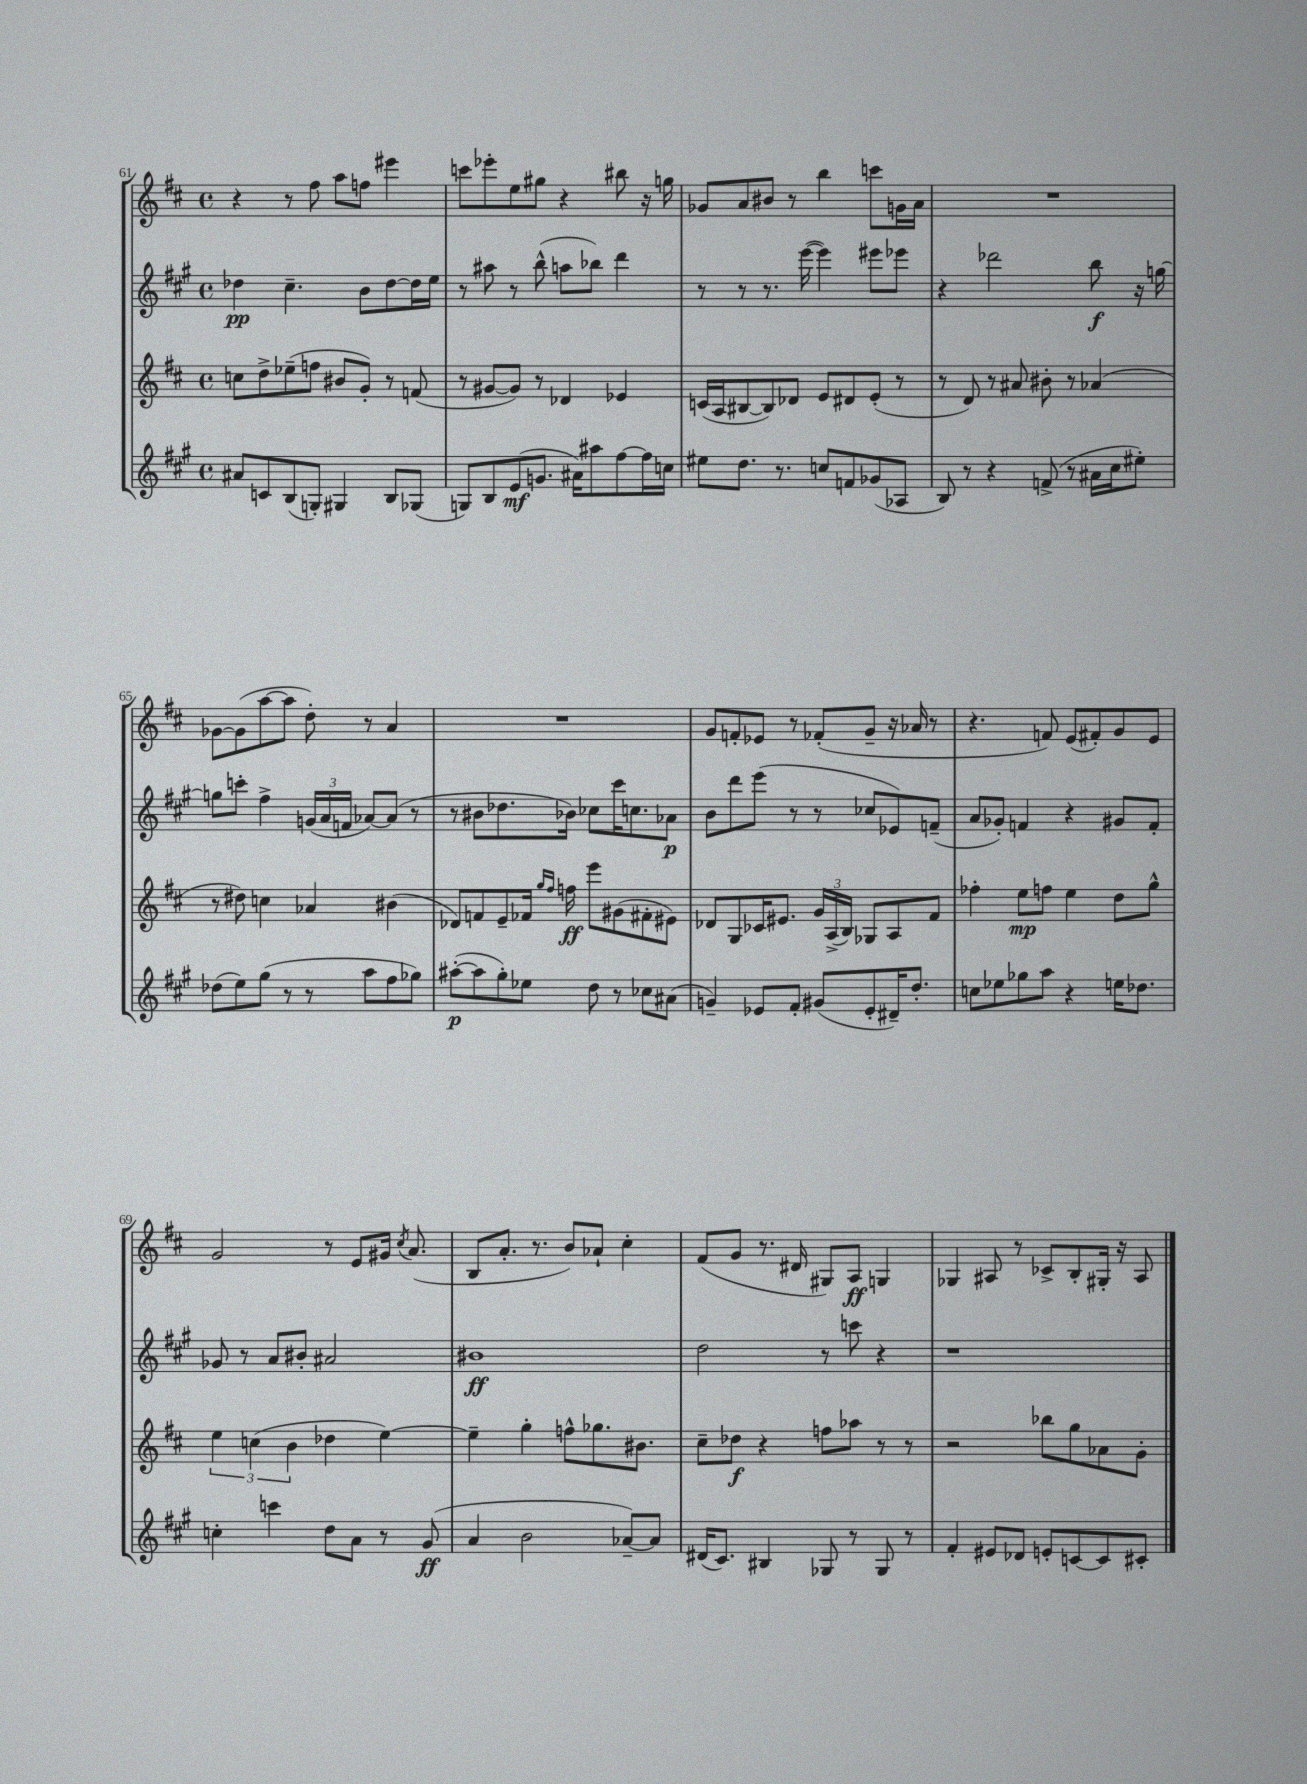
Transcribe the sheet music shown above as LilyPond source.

<<
\new StaffGroup <<
\new Staff = "s0" {
    \clef treble \key d \major \defaultTimeSignature \time 4/4
    \autoBeamOff r4 r8 fis''8 a''8[ f''8] eis'''4 |
    c'''8[ ees'''8-. e''8 gis''8] r4 bis''8 r16 g''16 |
    ges'8[ a'8 bis'8] r8 b''4 c'''8[ g'16 a'16] |
    R1 |
    ges'8[~ ges'8( a''8~ a''8] d''8-.) r8 a'4 |
    R1 |
    g'8[ f'8-. ees'8] r8 fes'8[-.( g'8]-- r16 aes'16 r8 |
    r4. f'8) e'8[( fis'8-.) g'8 e'8] |
    g'2 r8 e'8[ gis'16] \acciaccatura { cis''8 } a'8.( |
    b8[ a'8.]-. r8. b'8[) aes'8]-! cis''4-. |
    fis'8[( g'8] r8. dis'16 gis8[) a8]\ff g4 |
    ges4 ais8 r8 ces'8[-> b8-. gis16]-. r16 ais8 \bar "|." |
}
\new Staff = "s1" {
    \clef treble \key a \major \defaultTimeSignature \time 4/4
    \autoBeamOff des''4\pp cis''4.-- b'8[ des''8~ des''16 e''16] |
    r8 ais''8 r8 b''8-^( a''8[ bes''8]) d'''4 |
    r8 r8 r8. e'''16~( e'''4) eis'''8[ ees'''8] |
    r4 des'''2 b''8\f r16 g''16~ |
    g''8[ c'''8]-. fis''4-> \tuplet 3/2 { g'16[( a'16 f'16] } aes'8[~) aes'8]( r8 |
    r8 bis'8[ des''8. bes'16]) ces''8[ cis'''16 c''8. aes'8]\p |
    b'8[ d'''8 e'''8]( r8 r8 ces''8[ ees'8) f'8]--( |
    a'8[ ges'8]-.) f'4 r4 gis'8[ f'8]-. |
    ges'8 r8 a'8[ bis'8]-. ais'2 |
    bis'1\ff |
    d''2 r8 c'''8 r4 |
    r1 \bar "|." |
}
\new Staff = "s2" {
    \clef treble \key d \major \defaultTimeSignature \time 4/4
    \autoBeamOff c''8[ d''8-> ees''8--( f''8] bis'8[ g'8]-.) r8 f'8( |
    r8 gis'8[~ gis'8]) r8 des'4 ees'4 |
    c'16[( a16 bis8~ bis8) des'8] e'8[ dis'8 e'8]-.( r8 |
    r8 d'8) r8 ais'8 bis'8-. r8 aes'4( |
    r8 dis''8) c''4 aes'4 bis'4( |
    des'8[) f'8 e'8-- fes'16] \grace { g''16[ fis''16] } f''16\ff e'''8[ gis'8( fis'8-. eis'8]) |
    des'8[ g8 ces'16 eis'8.] \tuplet 3/2 { g'16[ a16->( b16]) } ges8[ a8 fis'8] |
    fes''4-. e''8[\mp f''8] e''4 d''8[ g''8]-^ |
    \tuplet 3/2 { e''4 c''4( b'4 } des''4 e''4~) |
    e''4-- g''4-. f''8[-^ ges''8. bis'8.] |
    cis''8[-- des''8]\f r4 f''8[ aes''8] r8 r8 |
    r2 bes''8[ g''8 aes'8 g'8]-. \bar "|." |
}
\new Staff = "s3" {
    \clef treble \key a \major \defaultTimeSignature \time 4/4
    \autoBeamOff ais'8[ c'8 b8( g8]-.) gis4 b8[ ges8]( |
    g8[) b8 e'8\mf( g'8.] ais'16[) ais''8 fis''8~ fis''16 c''16] |
    eis''8[ d''8.] r8. c''8[ f'8 ges'8( aes8] |
    b8) r8 r4 f'8->( r8 ais'16[ cis''16 eis''8]-.) |
    des''8[( e''8) gis''8]( r8 r8 a''8[ fis''8 ges''8]) |
    ais''8[~-.\p( ais''8 gis''8-.) ees''8] d''8 r8 ces''8[ ais'8]( |
    g'4--) ees'8[ fis'8]-. gis'8[( ees'8-. dis'16--) d''8.]-. |
    c''8[ ees''8 ges''8 a''8] r4 e''16[ des''8.] |
    c''4-. c'''4 d''8[ a'8] r8 gis'8\ff( |
    a'4 b'2 aes'8[~--) aes'8] |
    dis'16[( cis'8.]) bis4 ges8 r8 ges8 r8 |
    fis'4-. eis'8[ des'8] e'8[-. c'8~ c'8 cis'8]-. \bar "|." |
}
>>
>>
\layout { \context { \Score currentBarNumber = #61 } }
